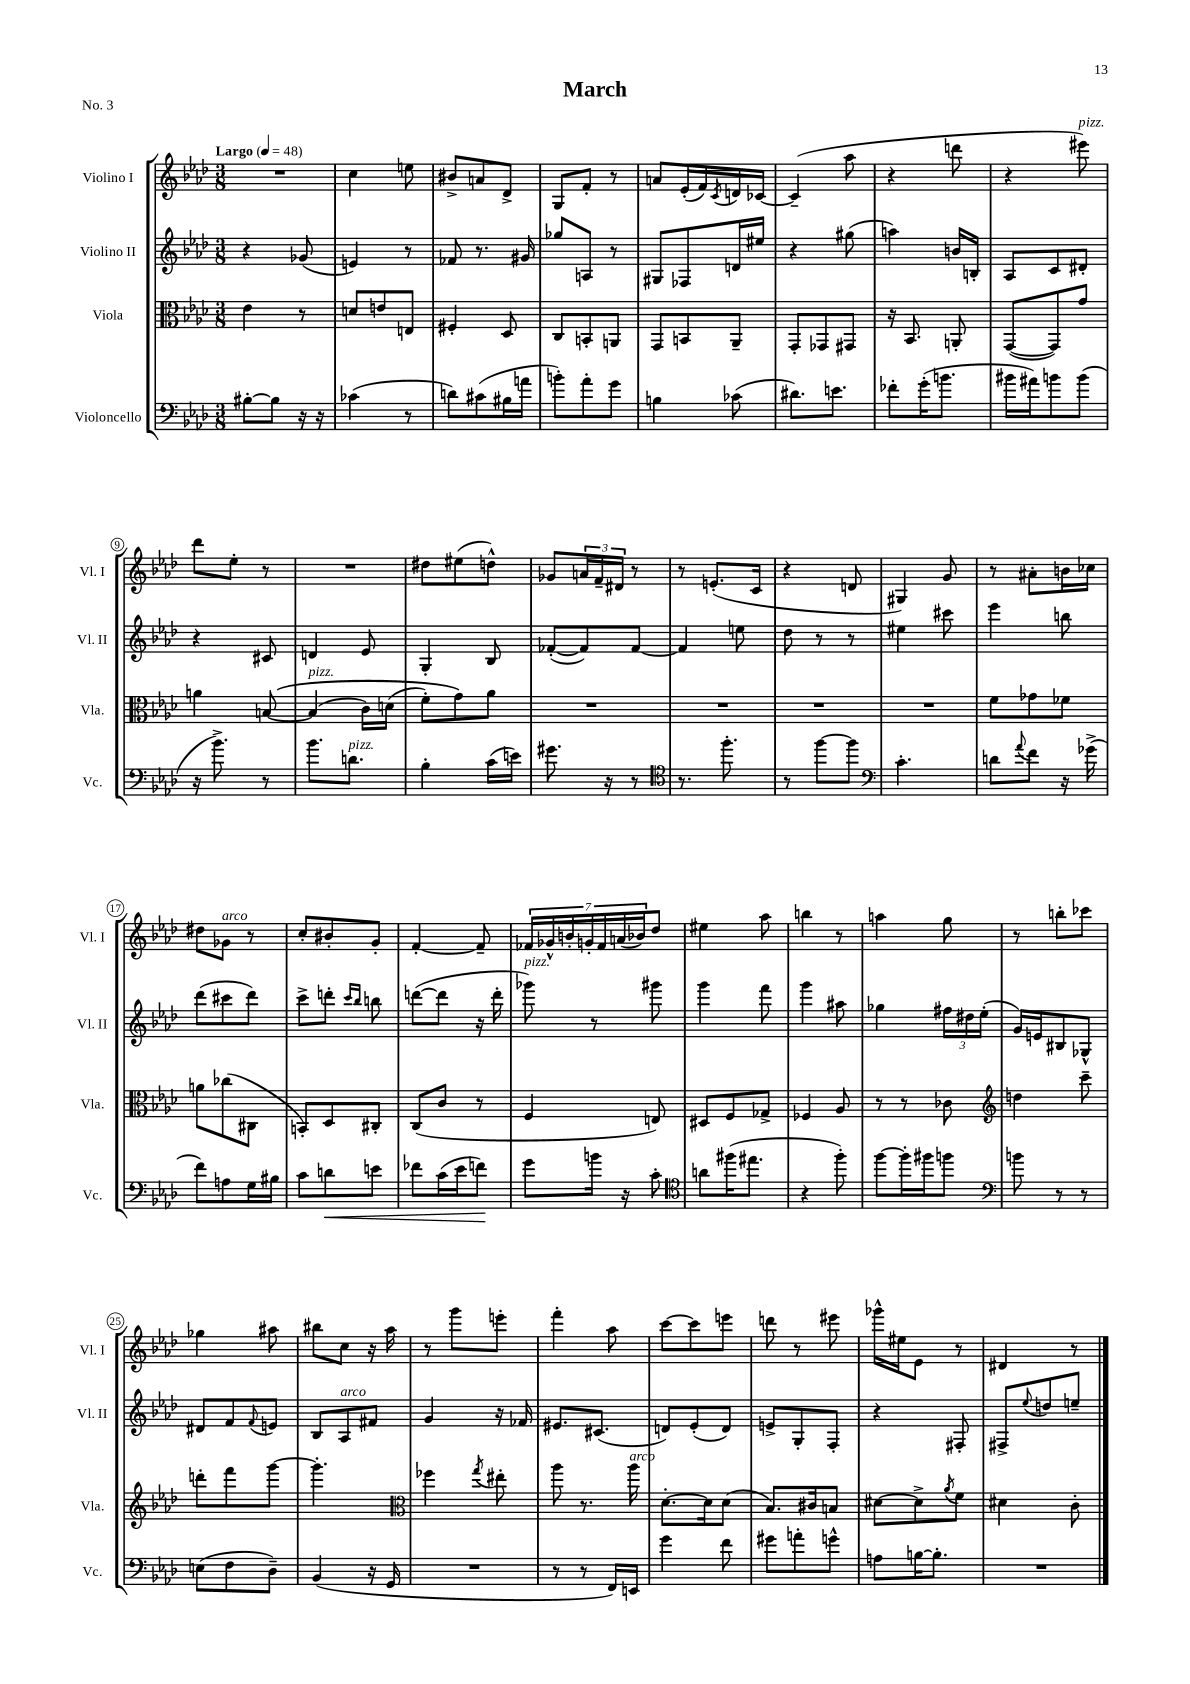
\header { title = "March" piece = "No. 3" }
<<
\new StaffGroup <<
\new Staff = "s0" \with { instrumentName = "Violino I" shortInstrumentName = "Vl. I" } {
    \clef treble \key aes \major \numericTimeSignature \time 3/8 \tempo "Largo" 4 = 48
    R4. |
    c''4 e''8 |
    bis'8-> a'8 des'8-> |
    g8 f'8-. r8 |
    a'8 ees'16-.( f'16) \acciaccatura { c'8 } d'16 ces'16~ |
    ces'4--( aes''8 |
    r4 d'''8 |
    r4 eis'''8^\markup { \italic "pizz." }) |
    des'''8 ees''8-. r8 |
    R4. |
    dis''8 eis''8( d''8-^) |
    ges'8 \tuplet 3/2 { a'16 f'16-- dis'16 } r8 |
    r8 e'8.-.( c'16 |
    r4 d'8 |
    gis4) g'8 |
    r8 ais'8-. b'16 ces''16 |
    dis''8 ges'8^\markup { \italic "arco" } r8 |
    c''8-. bis'8-. g'8-. |
    f'4~-. f'8-- |
    \tuplet 7/4 { fes'16 ges'16-^ b'16-. g'16-. fes'16 a'16( bes'16) } des''8 |
    eis''4 aes''8 |
    b''4 r8 |
    a''4 g''8 |
    r8 b''8-. ces'''8 |
    ges''4 ais''8 |
    bis''8 c''8 r16 aes''16 |
    r8 g'''8 e'''8-. |
    f'''4-. aes''8 |
    c'''8~ c'''8 e'''8 |
    d'''8 r8 eis'''8 |
    ges'''16-^ eis''16 ees'8 r8 |
    dis'4 r8 \bar "|." |
}
\new Staff = "s1" \with { instrumentName = "Violino II" shortInstrumentName = "Vl. II" } {
    \clef treble \key aes \major \numericTimeSignature \time 3/8
    r4 ges'8( |
    e'4) r8 |
    fes'8 r8. gis'16 |
    ges''8 a8 r8 |
    gis8 fes8 d'16 eis''16 |
    r4 gis''8( |
    a''4) b'16 b16-. |
    aes8 c'8 dis'8-. |
    r4 cis'8 |
    d'4 ees'8 |
    g4-. bes8 |
    fes'8~-.( fes'8) fes'8~ |
    fes'4 e''8 |
    des''8 r8 r8 |
    eis''4 cis'''8 |
    ees'''4 b''8 |
    des'''8( cis'''8 des'''8) |
    c'''8-> d'''8-. \grace { c'''16 bes''16 } b''8 |
    d'''8~( d'''8 r16 d'''16-. |
    ges'''8^\markup { \italic "pizz." }) r8 gis'''8 |
    g'''4 f'''8 |
    g'''4 ais''8 |
    ges''4 \tuplet 3/2 { fis''16 dis''16 ees''16-.( } |
    g'16) e'16 bis8 ges8-^ |
    dis'8 f'8 \appoggiatura { f'8 } e'8 |
    bes8 aes8^\markup { \italic "arco" } fis'8 |
    g'4 r16 fes'16 |
    eis'8. cis'8.( |
    d'8) ees'8-.( d'8) |
    e'8-> g8-. f8-. |
    r4 fis8-. |
    fis8-> \appoggiatura { ees''8 } d''8 e''8-- \bar "|." |
}
\new Staff = "s2" \with { instrumentName = "Viola" shortInstrumentName = "Vla." } {
    \clef alto \key aes \major \numericTimeSignature \time 3/8
    ees'4 r8 |
    d'8 e'8 e8 |
    fis4-. des8 |
    c8 b,8-. a,8 |
    g,8 b,8 aes,8-- |
    g,8-. ges,8 gis,8 |
    r16 bes,8. a,8-. |
    g,8~( g,8) g'8 |
    a'4 b8~\( |
    b4^\markup { \italic "pizz." }( c'16) d'16( |
    f'8-.) g'8\) aes'8 |
    R4. |
    R4. |
    R4. |
    R4. |
    f'8 ges'8 fes'8 |
    a'8 ces''8( cis8 |
    b,8-.) des8 cis8-. |
    c8( c'8 r8 |
    f4 e8) |
    dis8 f8 ges8-> |
    fes4 aes8 |
    r8 r8 ces'8 |
    \clef treble d''4 c'''8-- |
    d'''8-. f'''8 g'''8~ |
    g'''4.-. |
    \clef alto fes''4 \acciaccatura { g''8 } eis''8-. |
    aes''8 r8. aes''16^\markup { \italic "arco" } |
    des'8.~-. des'16 des'8( |
    bes8.) cis'16 b8 |
    dis'8~ dis'8-> \acciaccatura { aes'8 } f'8 |
    dis'4 c'8-. \bar "|." |
}
\new Staff = "s3" \with { instrumentName = "Violoncello" shortInstrumentName = "Vc." } {
    \clef bass \key aes \major \numericTimeSignature \time 3/8
    bis8~-. bis8 r16 r16 |
    ces'4( r8 |
    d'8) cis'8( bis16 a'16 |
    b'8-.) aes'8-. g'8 |
    b4 ces'8( |
    dis'8.) e'8. |
    fes'8-. g'16-.( b'8. |
    bis'16 ais'16) b'8 b'8( |
    r16 bes'8.->) r8 |
    bes'8. d'8.^\markup { \italic "pizz." } |
    bes4-. c'16( e'16) |
    gis'8. r16 r8 |
    \clef tenor r8. f''8.-. |
    r8 f''8~ f''8 |
    \clef bass c'4.-. |
    d'8 \appoggiatura { aes'8 } f'8 r16 ges'16->( |
    f'8) a8 g16 bis16 |
    c'8 d'8\< e'8 |
    fes'8 c'16( ees'16 f'8\!) |
    g'8 b'16 r16 c'8-. |
    \clef tenor a'8 fis''16( eis''8. |
    r4 f''8-.) |
    f''8~ f''16-. fis''16 f''8 |
    \clef bass b'8 r8 r8 |
    e8( f8 des8--) |
    bes,4( r16 g,16 |
    R4. |
    r8 r8 f,16) e,16 |
    g'4 f'8 |
    gis'8 a'8-. g'8-^ |
    a8 b16~ b8.-. |
    R4. \bar "|." |
}
>>
>>
\layout { \context { \Score \override BarNumber.stencil = #(make-stencil-circler 0.1 0.3 ly:text-interface::print) } }
